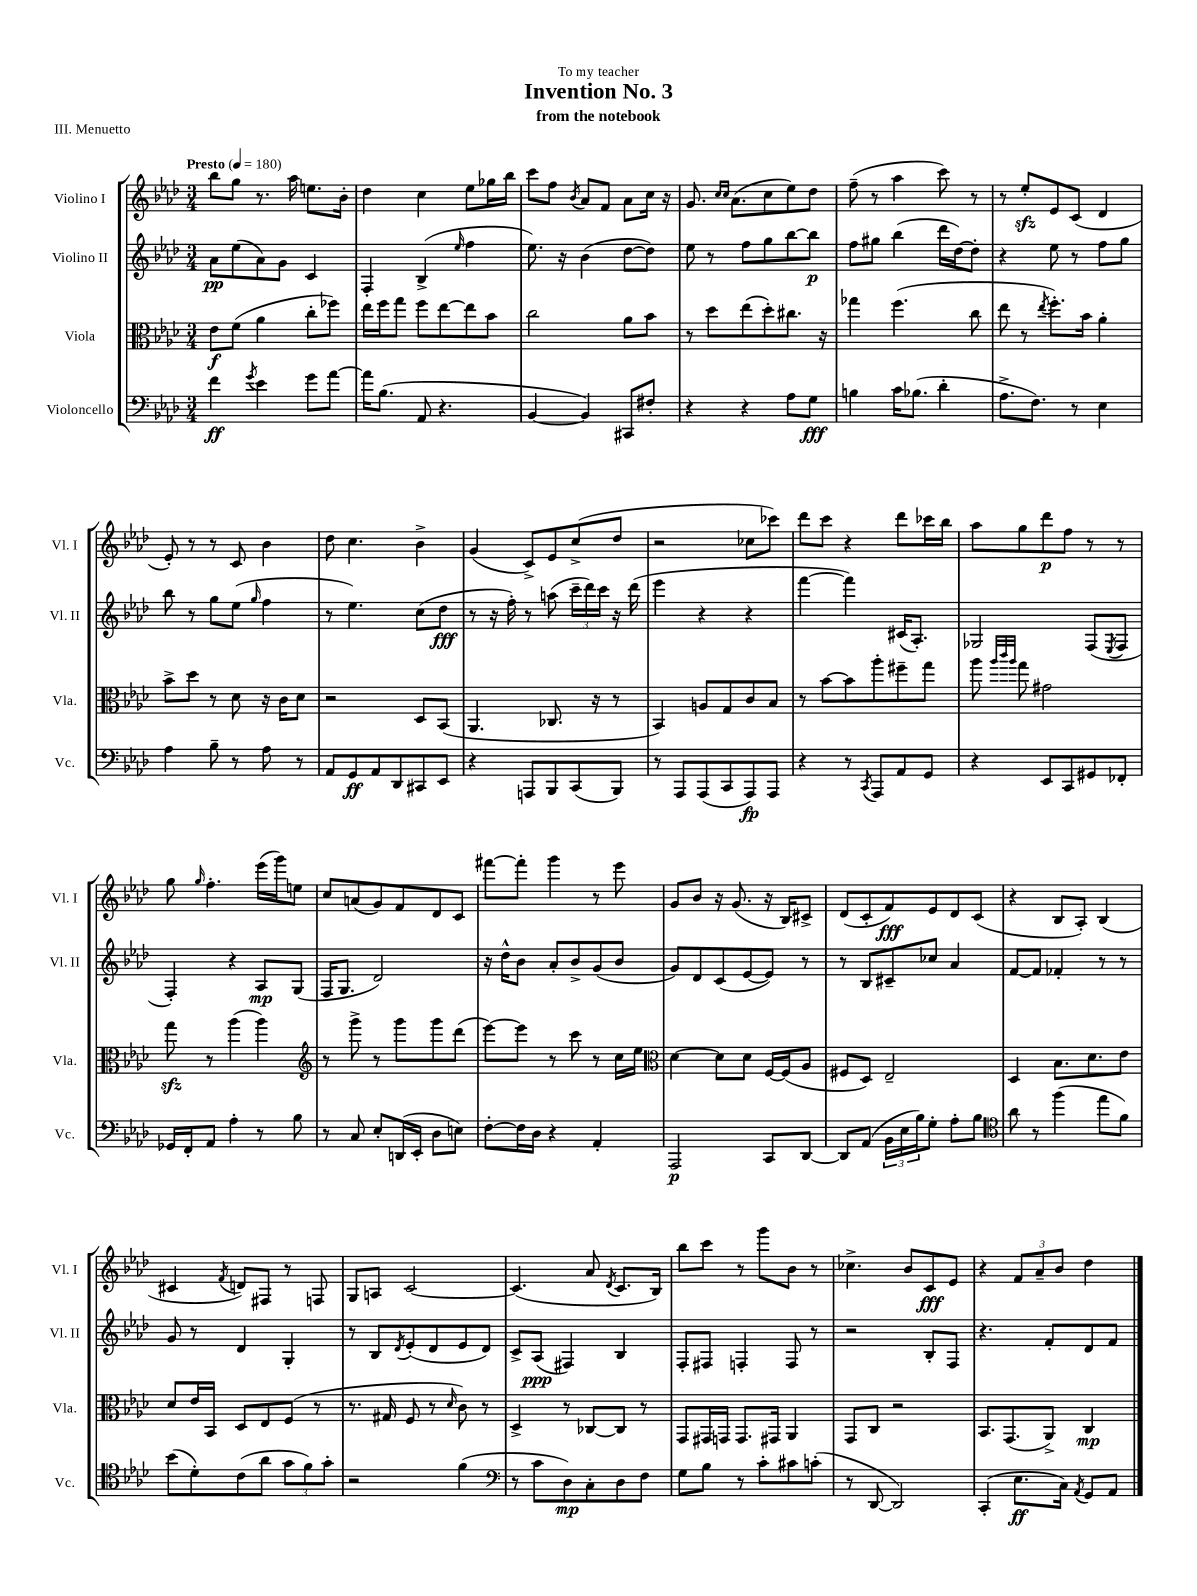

**kern	**kern	**kern	**kern
*staff4	*staff3	*staff2	*staff1
*clefF4	*clefC3	*clefG2	*clefG2
*k[b-e-a-d-]	*k[b-e-a-d-]	*k[b-e-a-d-]	*k[b-e-a-d-]
*M3/4	*M3/4	*M3/4	*M3/4
*MM180	*MM180	*MM180	*MM180
4f	8e-	8a-	8bb-
.	(8f	(8ee-	8gg
8qg	.	.	.
4e-	4a-	8a-)	8.r
.	.	8g	.
.	.	.	16aa-
8g	8cc'	4c	8.ee
[8a-	8ff-)	.	.
.	.	.	16b-'
=	=	=	=
16a-]	16ee-	4F'	4dd-
(8.B-	16ff	.	.
.	8gg	.	.
8AA-	8ff	(4B-^	4cc
4.r	[8ee-	.	.
.	.	16qqee-	.
.	8ee-]	4ff	8ee-
.	8b-	.	16gg-
.	.	.	16bb-
=	=	=	=
[4BB-	2cc	8.ee-)	8ccc
.	.	.	8ff
.	.	16r	.
.	.	.	8qb-
4BB-])	.	(4b-	8a-
.	.	.	8f
8CC#	8a-	[8dd-	8a-
8F#'	8b-	8dd-])	16cc
.	.	.	16r
=	=	=	=
4r	8r	8ee-	8.g
.	8dd-	8r	.
.	.	.	16qqcc
.	.	.	16qqcc
.	.	.	(8.a-
4r	(8ee-	8ff	.
.	8dd-')	8gg	8cc
8A-	8.cc#	[8bb-	8ee-)
8G	.	8bb-]	8dd-
.	16r	.	.
=	=	=	=
4B	4gg-	8ff	(8ff~
.	.	8gg#	8r
16c	(4.ff	(4bb-	4aa-
(8.B-	.	.	.
4d-'	.	16ddd-	8ccc)
.	.	[16dd-)	.
.	8cc	8dd-']	8r
=	=	=	=
8.A-^	8ee-	4r	8r
.	8r	.	8ee-'
8.F)	.	.	.
.	8qee-	.	.
.	8.ff')	8ee-	8e-
8r	.	8r	(8c
.	16b-	.	.
4E-	4a-'	8ff	4d-
.	.	8gg	.
=	=	=	=
4A-	8b-^	8bb-	8e-')
.	8dd-	8r	8r
8B-~	8r	8gg	8r
8r	8d-	(8ee-	8c
.	.	16qqgg	.
8A-	16r	4ff	4b-
.	16c	.	.
8r	8d-	.	.
=	=	=	=
8AA-	2r	8r	8dd-
8GG	.	4.ee-)	4.cc
8AA-	.	.	.
8DD-	.	.	.
8CC#	8D-	(8cc	4b-^
8EE-	(8BB-	8dd-	.
=	=	=	=
4r	4.AA-	8r	(4g
.	.	16r	.
.	.	16ff')	.
8AAA	.	8r	8c^)
8BBB-	8.C-	(8aa	8e-
(8CC	.	24ccc~	(8cc^
.	.	24ddd-)	.
.	16r	.	.
.	.	24ccc	.
8BBB-)	8r	16r	8dd-
.	.	(16ddd-	.
=	=	=	=
8r	4BB-)	4eee-	2r
8AAA-	.	.	.
(8AAA-	8A	4r	.
8CC	8G	.	.
8AAA-)	8c	4r	8cc-
8AAA-	8B-	.	8ccc-)
=	=	=	=
4r	8r	[4fff	8ddd-
.	[8b-	.	8ccc
8r	8b-]	4fff])	4r
8qCC	.	.	.
8AAA-	8aa-'	.	.
8AA-	8ff#~	(16c#	8ddd-
.	.	8.A-')	.
8GG	8gg	.	16ccc-
.	.	.	16bb-
=	=	=	=
4r	8aa-	2G-	8aa-
.	32qqaa-	.	.
.	32qqccc	.	.
.	32qqaa-	.	.
.	8gg	.	8gg
8EE-	2g#	.	8ddd-
8CC	.	.	8ff
8GG#	.	(8F	8r
.	.	8qE-	.
8FF-'	.	8F	8r
=	=	=	=
16GG-	8gg	4F')	8gg
16FF'	.	.	.
.	.	.	16qqgg
8AA-	8r	.	4.ff'
4A-'	(4aa-	4r	.
8r	4aa-)	8A-	(16eee-
.	.	.	16ggg)
8B-	.	(8G	8ee
=	=	=	=
*	*clefG2	*	*
8r	8r	16F	8cc
.	.	8.G	.
8C	8ggg^	.	(8a
8E-'	8r	2d-)	8g)
(16DD	8ggg	.	8f
16EE-'	.	.	.
8D-	8ggg	.	8d-
8E)	(8ddd-	.	8c
=	=	=	=
[8F'	[8eee-)	16r	[8fff#
.	.	16dd-^^	.
16F]	8eee-]	8b-	8fff#']
16D-	.	.	.
4r	8r	8a-'	4ggg
.	8ccc	8b-^	.
4AA-'	8r	(8g	8r
.	16cc	8b-	8eee-
.	16ee-	.	.
=	=	=	=
*	*clefC3	*	*
2AAA-	[4d-	8g)	8g
.	.	8d-	8b-
.	8d-]	(8c	16r
.	.	.	(8.g
.	8d-	[8e-	.
8CC	[16F	8e-])	16r
.	(16F]	.	16B-)
[8DD-	8A-	8r	8c#^
=	=	=	=
8DD-]	8F#	8r	(8d-
(8AA-	8D-)	8B-	8c'
24BB-	2E-~	8c#~	8f)
24E-	.	.	.
24B-)	.	.	.
8G'	.	8cc-	8e-
8A-'	.	4a-	8d-
8B-	.	.	(8c
=	=	=	=
*clefC4	*	*	*
8a-	4D-	[8f	4r
8r	.	8f]	.
(4ff	8.B-	4f-'	8B-
.	.	.	8A-')
.	8.d-	.	.
8ee-	.	8r	(4B-
8f)	8e-	8r	.
=	=	=	=
(8b-	8d-	8g	4c#
8d-')	16e-	8r	.
.	16BB-	.	.
.	.	.	8qf
(8c	8D-	4d-	8d)
8a-	8E-	.	8F#
12g	(8F	4G'	8r
12f)	.	.	.
.	8r	.	8F
12g'	.	.	.
=	=	=	=
2r	8.r	8r	8G
.	.	8B-	8A
.	16G#	.	.
.	.	8qd-	.
.	8F	(8e-'	[2c
.	8r	8d-	.
.	16qqd-	.	.
(4f	8c)	8e-	.
.	8r	8d-)	.
=	=	=	=
*clefF4	*	*	*
8r	4D-^	8c^	(4.c]
8c	.	(8A-	.
8D-)	8r	4F#)	.
8C'	[8C-	.	8a-
.	.	.	8qd-
8D-	8C-]	4B-	8.c
8F	8r	.	.
.	.	.	16B-)
=	=	=	=
8G	8GG	8F'	8bb-
8B-	16GG#	8F#	8ccc
.	16GG	.	.
8r	8.GG	4F'	8r
8c'	.	.	8ggg
.	16GG#	.	.
8c#	4AA-	8F	8b-
(8c'	.	8r	8r
=	=	=	=
8r	8GG	2r	4.cc-^
[8DD-	8C	.	.
2DD-])	2r	.	.
.	.	.	8b-
.	.	8B-'	8c
.	.	8F	8e-
=	=	=	=
(4CC'	8.BB-	4.r	4r
.	(8.GG	.	.
8.E-	.	.	12f
.	.	.	12a-~
.	8AA-^)	8f'	.
.	.	.	12b-
16C)	.	.	.
8qAA-	.	.	.
8GG	4C	8d-	4dd-
8AA-	.	8f	.
==	==	==	==
*-	*-	*-	*-
